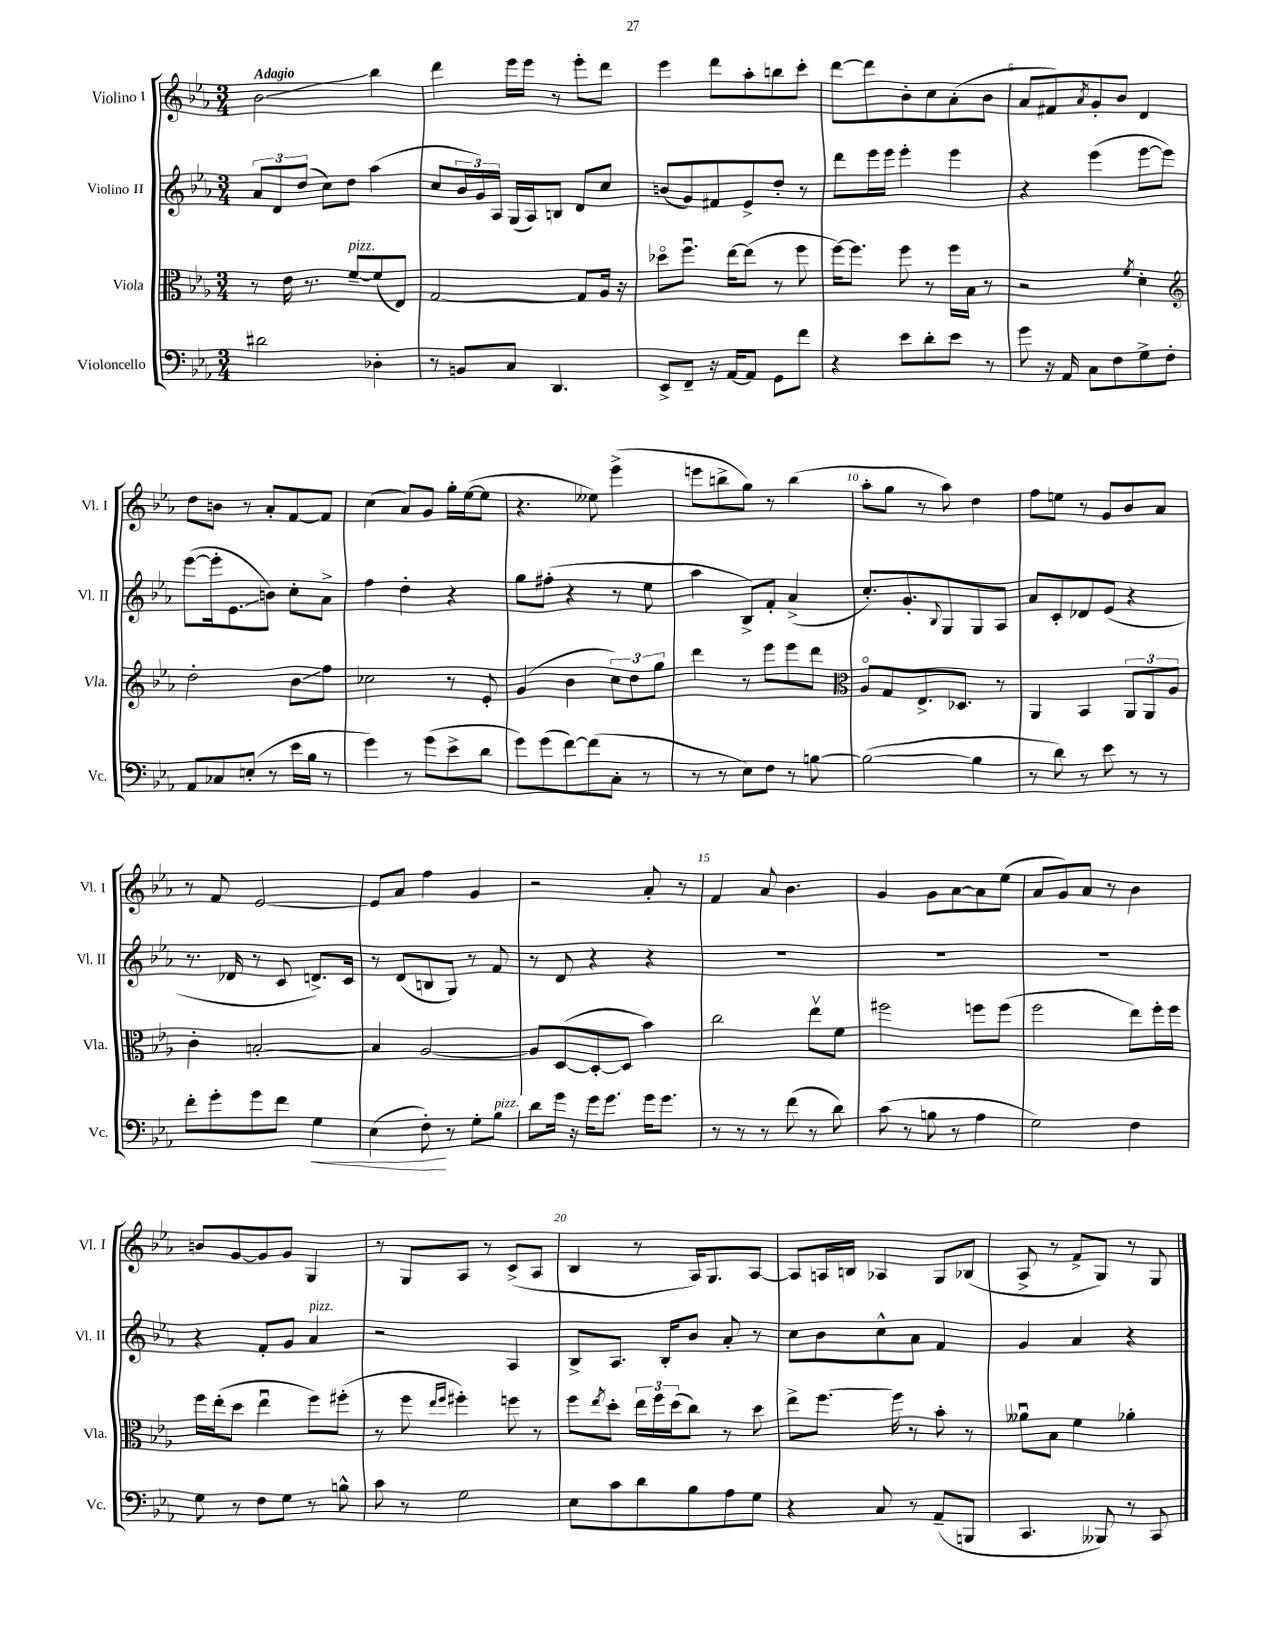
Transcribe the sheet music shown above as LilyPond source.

<<
\new StaffGroup <<
\new Staff = "s0" \with { instrumentName = "Violino I" shortInstrumentName = "Vl. I" } {
    \clef treble \key ees \major \numericTimeSignature \time 3/4 \tempo "Adagio"
    bes'2\glissando bes''4 |
    d'''4 ees'''16 ees'''16 r8 ees'''8-. d'''8 |
    ees'''4 d'''8 aes''8-. b''8 c'''8-. |
    d'''8~ d'''8 bes'8-. c''8 aes'8-.( bes'8 |
    aes'8 fis'8) \acciaccatura { aes'8 } g'8-. bes'8 d'4 |
    d''8 b'8 r8 aes'8-. f'8~ f'8 |
    c''4( aes'8) g'8 g''16-. ees''16~( ees''8 |
    r4. eeses''8) ees'''4->( |
    e'''8 b''8-> g''8) r8 b''4( |
    aes''8-. g''8 r8 aes''8) d''4 |
    f''8 e''8 r8 g'8 bes'8 aes'8 |
    r8 f'8 ees'2~ |
    ees'8 aes'8 f''4 g'4 |
    r2 aes'8-. r8 |
    f'4 aes'8 bes'4. |
    g'4 g'8 aes'8~ aes'8 ees''8( |
    aes'8 g'8) aes'8 r8 bes'4 |
    b'8 g'8~ g'8 g'8 g4 |
    r8 g8 aes8 r8 c'8->( aes8 |
    bes4 r8 aes16) g8. aes8~ |
    aes8 a16 b16 aes4 g8 bes8( |
    aes8-> r8 f'8-> g8) r8 g8 \bar "|." |
}
\new Staff = "s1" \with { instrumentName = "Violino II" shortInstrumentName = "Vl. II" } {
    \clef treble \key ees \major \numericTimeSignature \time 3/4
    \tuplet 3/2 { aes'8 d'8 d''8( } c''8) d''8 aes''4( |
    c''8 \tuplet 3/2 { bes'16 g'16) aes16 } g16( aes16) b8 d'8 c''8 |
    b'8( g'8) fis'8 ees'8-> d''8-. r8 |
    d'''8 ees'''16 ees'''16 ees'''4-. ees'''4 |
    r4 ees'''4( ees'''8~ ees'''8) |
    ees'''8~( ees'''16-. ees'8.\glissando b'8) c''8-. aes'8-> |
    f''4 d''4-. r4 |
    g''8 fis''8-.( r4 r8 ees''8 |
    aes''4 bes8->) f'8-. aes'4->( |
    c''8.-.) g'8.-. \appoggiatura { bes8 } g8 g8 aes8 |
    aes'8 c'8-. des'8 ees'8( r4 |
    r8. des'16 r8 c'8 d'8.->) c'16 |
    r8 d'8( b8 g8) r8 f'8 |
    r8 d'8 r4 r4 |
    R2. |
    R2. |
    R2. |
    r4 f'8-. g'8 aes'4^\markup { \italic "pizz." } |
    r2 aes4 |
    bes8-> aes8. bes16-. bes'8 aes'8-. r8 |
    c''8 bes'8 c''8-^ aes'8 f'4 |
    g'4 aes'4 r4 \bar "|." |
}
\new Staff = "s2" \with { instrumentName = "Viola" shortInstrumentName = "Vla." } {
    \clef alto \key ees \major \numericTimeSignature \time 3/4
    r8 ees'16 r8. f'8~--^\markup { \italic "pizz." } f'8( ees8) |
    g2~ g8 aes16 r16 |
    des''8\flageolet f''8.\downbow ees''16~ ees''8( r8 f''8 |
    f''16~) f''8. f''8 r8 f''16 bes16 r8 |
    r2 \acciaccatura { f'8 } d'4-. |
    \clef treble d''2-. bes'8\glissando f''8 |
    ces''2 r8 ees'8-. |
    g'4( bes'4 \tuplet 3/2 { c''8) d''8 g''8 } |
    d'''4 r8 ees'''8 ees'''8 d'''8 |
    \clef alto aes8\flageolet g8 ees8.-> des8. r8 |
    aes,4 bes,4 \tuplet 3/2 { aes,8 aes,8 aes8 } |
    c'4-. b2~-. |
    b4 aes2~ |
    aes8 d8~( d8~-. d8 bes'4) |
    c''2 ees''8\upbow f'8 |
    fis''2 f''8 f''8( |
    f''2 ees''8) f''16-. f''16 |
    f''16 ees''16-.( d''8 ees''4\downbow f''8) fis''8-.( |
    r8 f''8 \grace { ees''16 f''16 } fis''4-.) f''8 r8 |
    f''8 \acciaccatura { ees''8 } d''8-. \tuplet 3/2 { ees''16 f''16 d''16( } c''8) r8 d''8 |
    ees''8-> f''8.~ f''16 r8 bes'8-. r8 |
    aeses'8\downbow bes8 f'4 aes'4-. \bar "|." |
}
\new Staff = "s3" \with { instrumentName = "Violoncello" shortInstrumentName = "Vc." } {
    \clef bass \key ees \major \numericTimeSignature \time 3/4
    dis'2 des4-. |
    r8 b,8 c8 d,4. |
    ees,8-> f,8-- r16 aes,16~ aes,8 g,8 f'8 |
    r4 ees'8 d'8-. ees'8 r8 |
    g'8 r16 aes,16 c8 f8 g8-> f8-. |
    aes,8 ces8 e8-.( r8 ees'16 bes16 r8 |
    g'4) r8 g'8( ees'8-> d'8 |
    g'8) g'8( f'8~) f'8( c8-. r8 |
    r8 r8 ees8) f8 r8 b8~ |
    b2~( b4 |
    r8 d'8) r8 ees'8 r8 r8 |
    f'8-. g'8-. g'8 f'8 g4\< |
    ees4( f8-.\!) r8 g8-. bes8^\markup { \italic "pizz." } |
    d'8 g'16 r16 g'16 g'8. g'16 g'8. |
    r8 r8 r8 f'8( r8 d'8) |
    c'8( r8 b8 r8 aes4 |
    g2) f4 |
    g8 r8 f8 g8 r8 b8-^ |
    c'8 r8 g2 |
    ees8 c'8 d'8 bes8 aes8 g8 |
    r4 c8 r8 aes,8--( b,,8 |
    c,4. beses,,8) r8 c,8 \bar "|." |
}
>>
>>
\layout { \context { \Score \override BarNumber.break-visibility = ##(#f #t #t) barNumberVisibility = #(every-nth-bar-number-visible 5) } }
